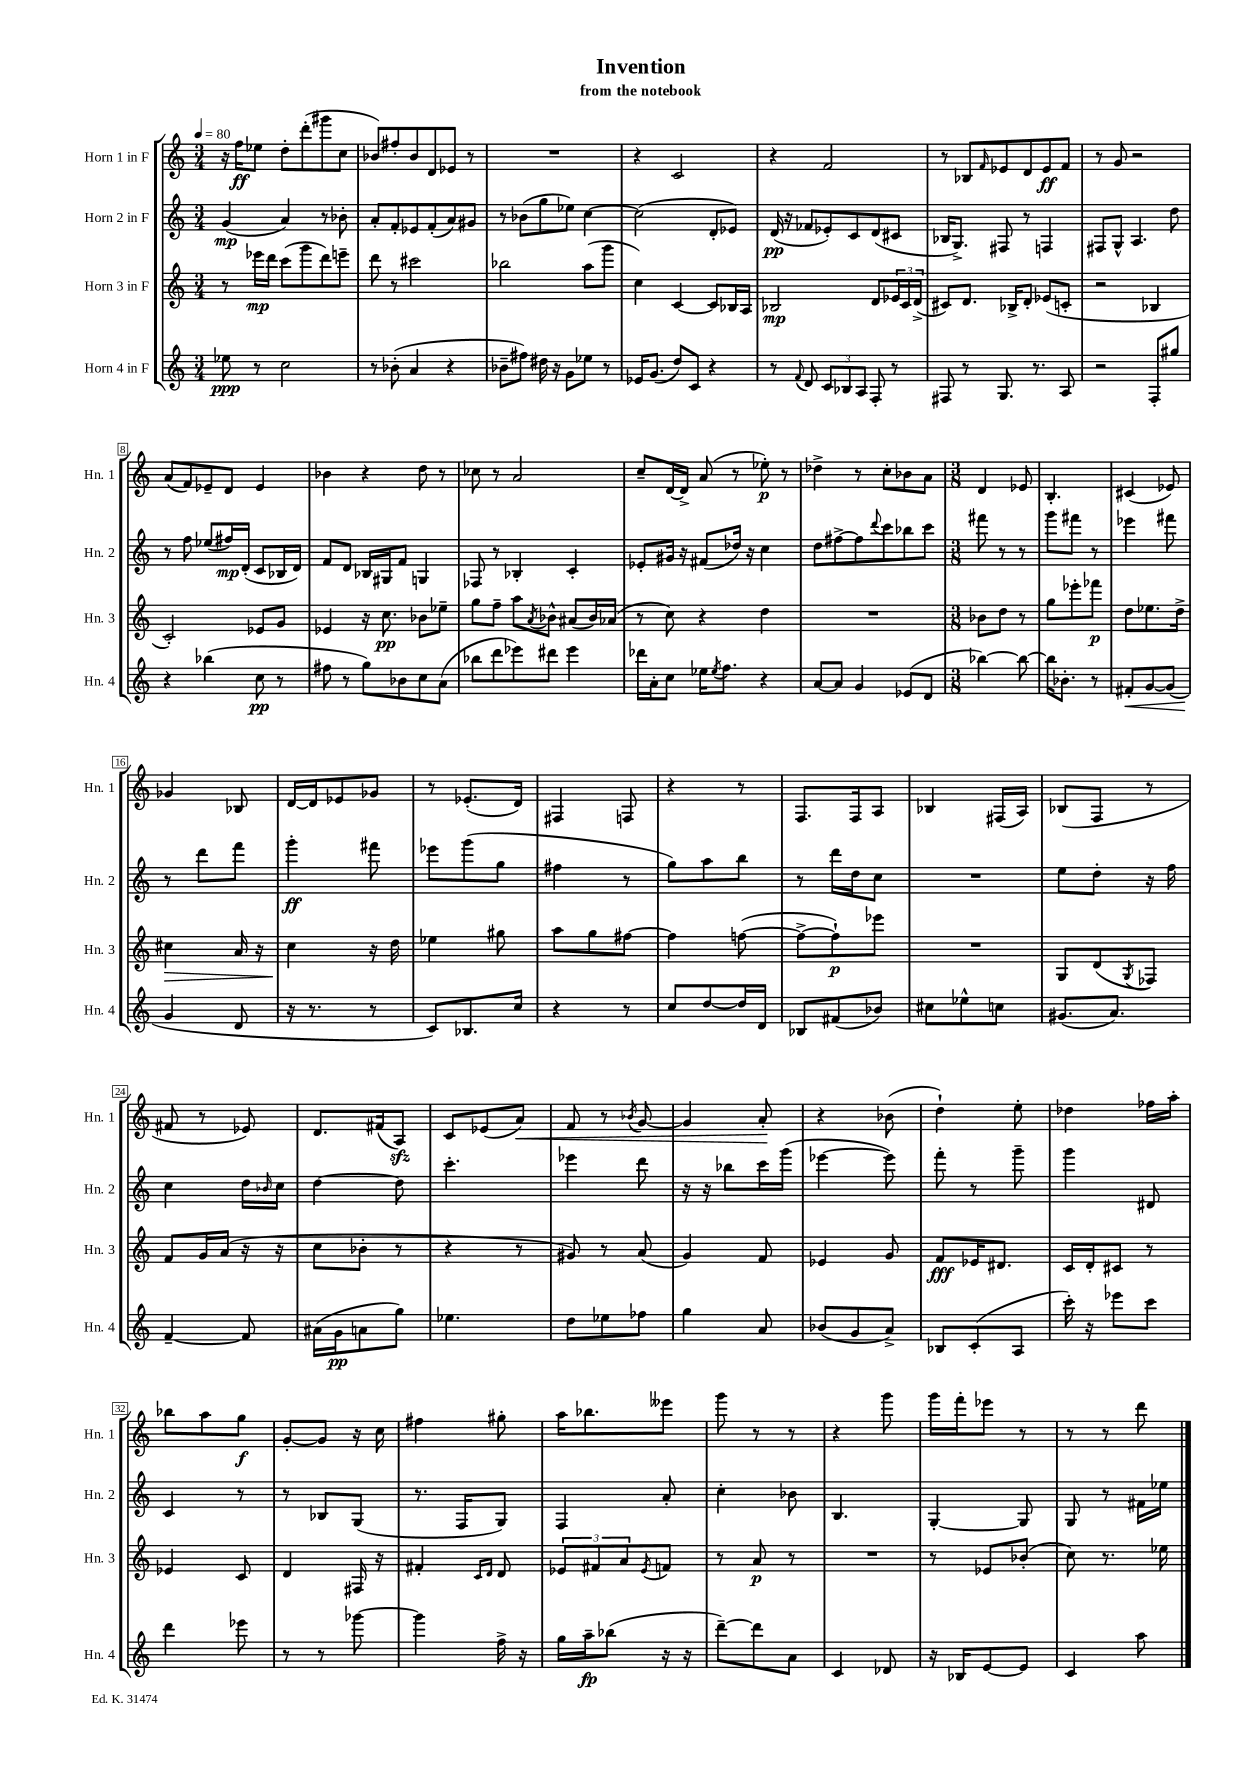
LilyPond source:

\header { title = "Invention" subtitle = "from the notebook" }
<<
\new StaffGroup <<
\new Staff = "s0" \with { instrumentName = "Horn 1 in F" shortInstrumentName = "Hn. 1" } {
    \clef treble \key c \major \numericTimeSignature \time 3/4 \tempo 4 = 80
    r16 f''16\ff ees''8 d''8-. d'''8-.( gis'''8 c''8 |
    bes'8) fis''8-. bes'8 d'8 ees'8 r8 |
    R2. |
    r4 c'2 |
    r4 f'2 |
    r8 bes8 \grace { f'16 } ees'8 d'8 ees'8\ff f'8 |
    r8 g'8 r2 |
    a'8( f'8) ees'8-- d'8 ees'4 |
    bes'4 r4 d''8 r8 |
    ces''8 r8 a'2 |
    c''8-- d'16~ d'16-> a'8( r8 ees''8-.\p) r8 |
    des''4-> r8 c''8-. bes'8 a'8 |
    \numericTimeSignature \time 3/8 d'4 ees'8 |
    b4.-. |
    cis'4( ees'8) |
    ges'4 bes8 |
    d'16~ d'16 ees'8 ges'8 |
    r8 ees'8.-.( d'16) |
    fis4 f8 |
    r4 r8 |
    f8. f16 a8 |
    bes4 fis16( a16) |
    bes8( f8 r8 |
    fis'8 r8 ees'8) |
    d'8. fis'16( a8\sfz) |
    c'8 ees'8( a'8\<) |
    f'8 r8 \acciaccatura { bes'8 } g'8~ |
    g'4 a'8-.\! |
    r4 bes'8( |
    d''4-!) e''8-. |
    des''4 fes''16 a''16-. |
    bes''8 a''8 g''8\f |
    g'8~-. g'8 r16 c''16 |
    fis''4 gis''8-. |
    a''16 bes''8. eeses'''8 |
    g'''8 r8 r8 |
    r4 g'''8 |
    g'''16 f'''16-. ees'''8 r8 |
    r8 r8 d'''8 \bar "|." |
}
\new Staff = "s1" \with { instrumentName = "Horn 2 in F" shortInstrumentName = "Hn. 2" } {
    \clef treble \key c \major \numericTimeSignature \time 3/4
    g'4\mp( a'4) r8 bes'8-. |
    a'8-. f'8-. ees'8 f'8-.( a'8) gis'8 |
    r8 bes'8( g''8 ees''8) c''4~ |
    c''2( d'8-. ees'8) |
    d'16\pp( r16 fes'8 ees'8-.) c'8 d'8( cis'8 |
    bes16 g8.->) fis8 r8 f4 |
    fis8 g8-^ a4. d''8 |
    r8 f''8 ees''8( fis''16\mp) d'16-.( c'8 bes16 d'16) |
    f'8 d'8 bes16 gis16 f'8 g4 |
    fes8 r8 bes4-. c'4-. |
    ees'8-. gis'16 r16 fis'8( des''16) r16 c''4 |
    d''8 fis''8~-> fis''8 \appoggiatura { d'''8 } c'''8 bes''8 c'''8 |
    \numericTimeSignature \time 3/8 fis'''8 r8 r8 |
    g'''8 fis'''8 r8 |
    ees'''4 fis'''8 |
    r8 d'''8 f'''8 |
    g'''4-.\ff fis'''8 |
    ees'''8 g'''8( g''8 |
    fis''4 r8 |
    g''8) a''8 b''8 |
    r8 d'''16 d''16 c''8 |
    R4. |
    e''8 d''8-. r16 f''16 |
    c''4 d''16 \grace { bes'16 } c''16 |
    d''4~ d''8 |
    c'''4.-. |
    ees'''4 d'''8 |
    r16 r16 bes''8 c'''16 g'''16( |
    ees'''4~ ees'''8) |
    f'''8-. r8 g'''8-- |
    g'''4 dis'8 |
    c'4 r8 |
    r8 bes8 g8( |
    r8. f16 g8) |
    f4 a'8-. |
    c''4-. bes'8 |
    b4. |
    g4~-. g8 |
    g8 r8 fis'16 ees''16 \bar "|." |
}
\new Staff = "s2" \with { instrumentName = "Horn 3 in F" shortInstrumentName = "Hn. 3" } {
    \clef treble \key c \major \numericTimeSignature \time 3/4
    r8 ees'''16\mp d'''16 c'''8( g'''8 d'''8) e'''8-- |
    d'''8 r8 cis'''2 |
    bes''2 a''8( g'''8 |
    c''4) c'4~ c'8 bes16 a16 |
    bes2\mp d'8 \tuplet 3/2 { ees'16 c'16 d'16->( } |
    cis'8) d'8. bes16-> d'8-. ees'8( c'8-. |
    r2 bes4 |
    c'2-.) ees'8 g'8 |
    ees'4 r16 c''8.\pp bes'8 ees''8-- |
    g''8 f''8-- a''8 \acciaccatura { a'8 } bes'8-^ ais'8( bes'16) aes'16( |
    r8 c''8) r4 d''4 |
    R2. |
    \numericTimeSignature \time 3/8 bes'8 d''8 r8 |
    g''8 ees'''8-. fes'''8\p |
    d''8 ees''8. d''16-> |
    cis''4\> a'16 r16 |
    c''4\! r16 d''16 |
    ees''4 gis''8 |
    a''8 g''8 fis''8~ |
    fis''4 f''8~( |
    f''8~-> f''8-!\p) ees'''8 |
    R4. |
    g8 d'8( \acciaccatura { g8 } fes8) |
    f'8 g'16 a'16( r16 r16 |
    c''8 bes'8-. r8 |
    r4 r8 |
    gis'8) r8 a'8( |
    g'4) f'8 |
    ees'4 g'8 |
    f'8\fff ees'16 dis'8. |
    c'16 d'16-. cis'8 r8 |
    ees'4 c'8 |
    d'4 fis16 r16 |
    fis'4-. \grace { c'16 d'16 } d'8 |
    \tuplet 3/2 { ees'8 fis'8 a'8 } \acciaccatura { ees'8 } f'8 |
    r8 a'8\p r8 |
    R4. |
    r8 ees'8 bes'8-.( |
    c''8) r8. ees''16 \bar "|." |
}
\new Staff = "s3" \with { instrumentName = "Horn 4 in F" shortInstrumentName = "Hn. 4" } {
    \clef treble \key c \major \numericTimeSignature \time 3/4
    ees''8\ppp r8 c''2 |
    r8 bes'8-.( a'4 r4 |
    bes'8-- fis''8) dis''16 r16 g'8 ees''8 r8 |
    ees'16 g'8.( d''8) c'8 r4 |
    r8 \appoggiatura { f'8 } d'8 \tuplet 3/2 { c'8 bes8 a8 } f8-. r8 |
    fis8 r8 g8. r8. a8 |
    r2 f8-. gis''8 |
    r4 bes''4( c''8\pp r8 |
    fis''8 r8 g''8) bes'8 c''8 a'8( |
    bes''8 d'''8 ees'''8) dis'''8 ees'''4 |
    des'''16 a'16-. c''8 ees''16 \acciaccatura { ees''8 } f''8. r4 |
    a'8~ a'8 g'4 ees'8( d'8 |
    \numericTimeSignature \time 3/8 bes''4~) bes''8~ |
    bes''16 bes'8.-. r8 |
    fis'8-.\< g'8~ g'8( |
    g'4\! d'8 |
    r16 r8. r8 |
    c'8) bes8. c''16 |
    r4 r8 |
    c''8 d''8~ d''16 d'16 |
    bes8 fis'8( bes'8) |
    cis''8 ees''8-^ c''8 |
    gis'8.( a'8.) |
    f'4~-- f'8 |
    ais'16( g'16\pp a'8 g''8) |
    ees''4. |
    d''8 ees''8 fes''8 |
    g''4 a'8 |
    bes'8( g'8 a'8->) |
    bes8 c'8-.( a8 |
    c'''16-.) r16 ees'''8 c'''8 |
    d'''4 ees'''8 |
    r8 r8 ges'''8~ |
    ges'''4 f''16-> r16 |
    g''16 a''16--\fp bes''8( r16 r16 |
    d'''8~--) d'''8 a'8 |
    c'4 des'8 |
    r16 bes16 e'8~ e'8 |
    c'4 a''8 \bar "|." |
}
>>
>>
\layout { \context { \Score \override BarNumber.stencil = #(make-stencil-boxer 0.1 0.3 ly:text-interface::print) } }
